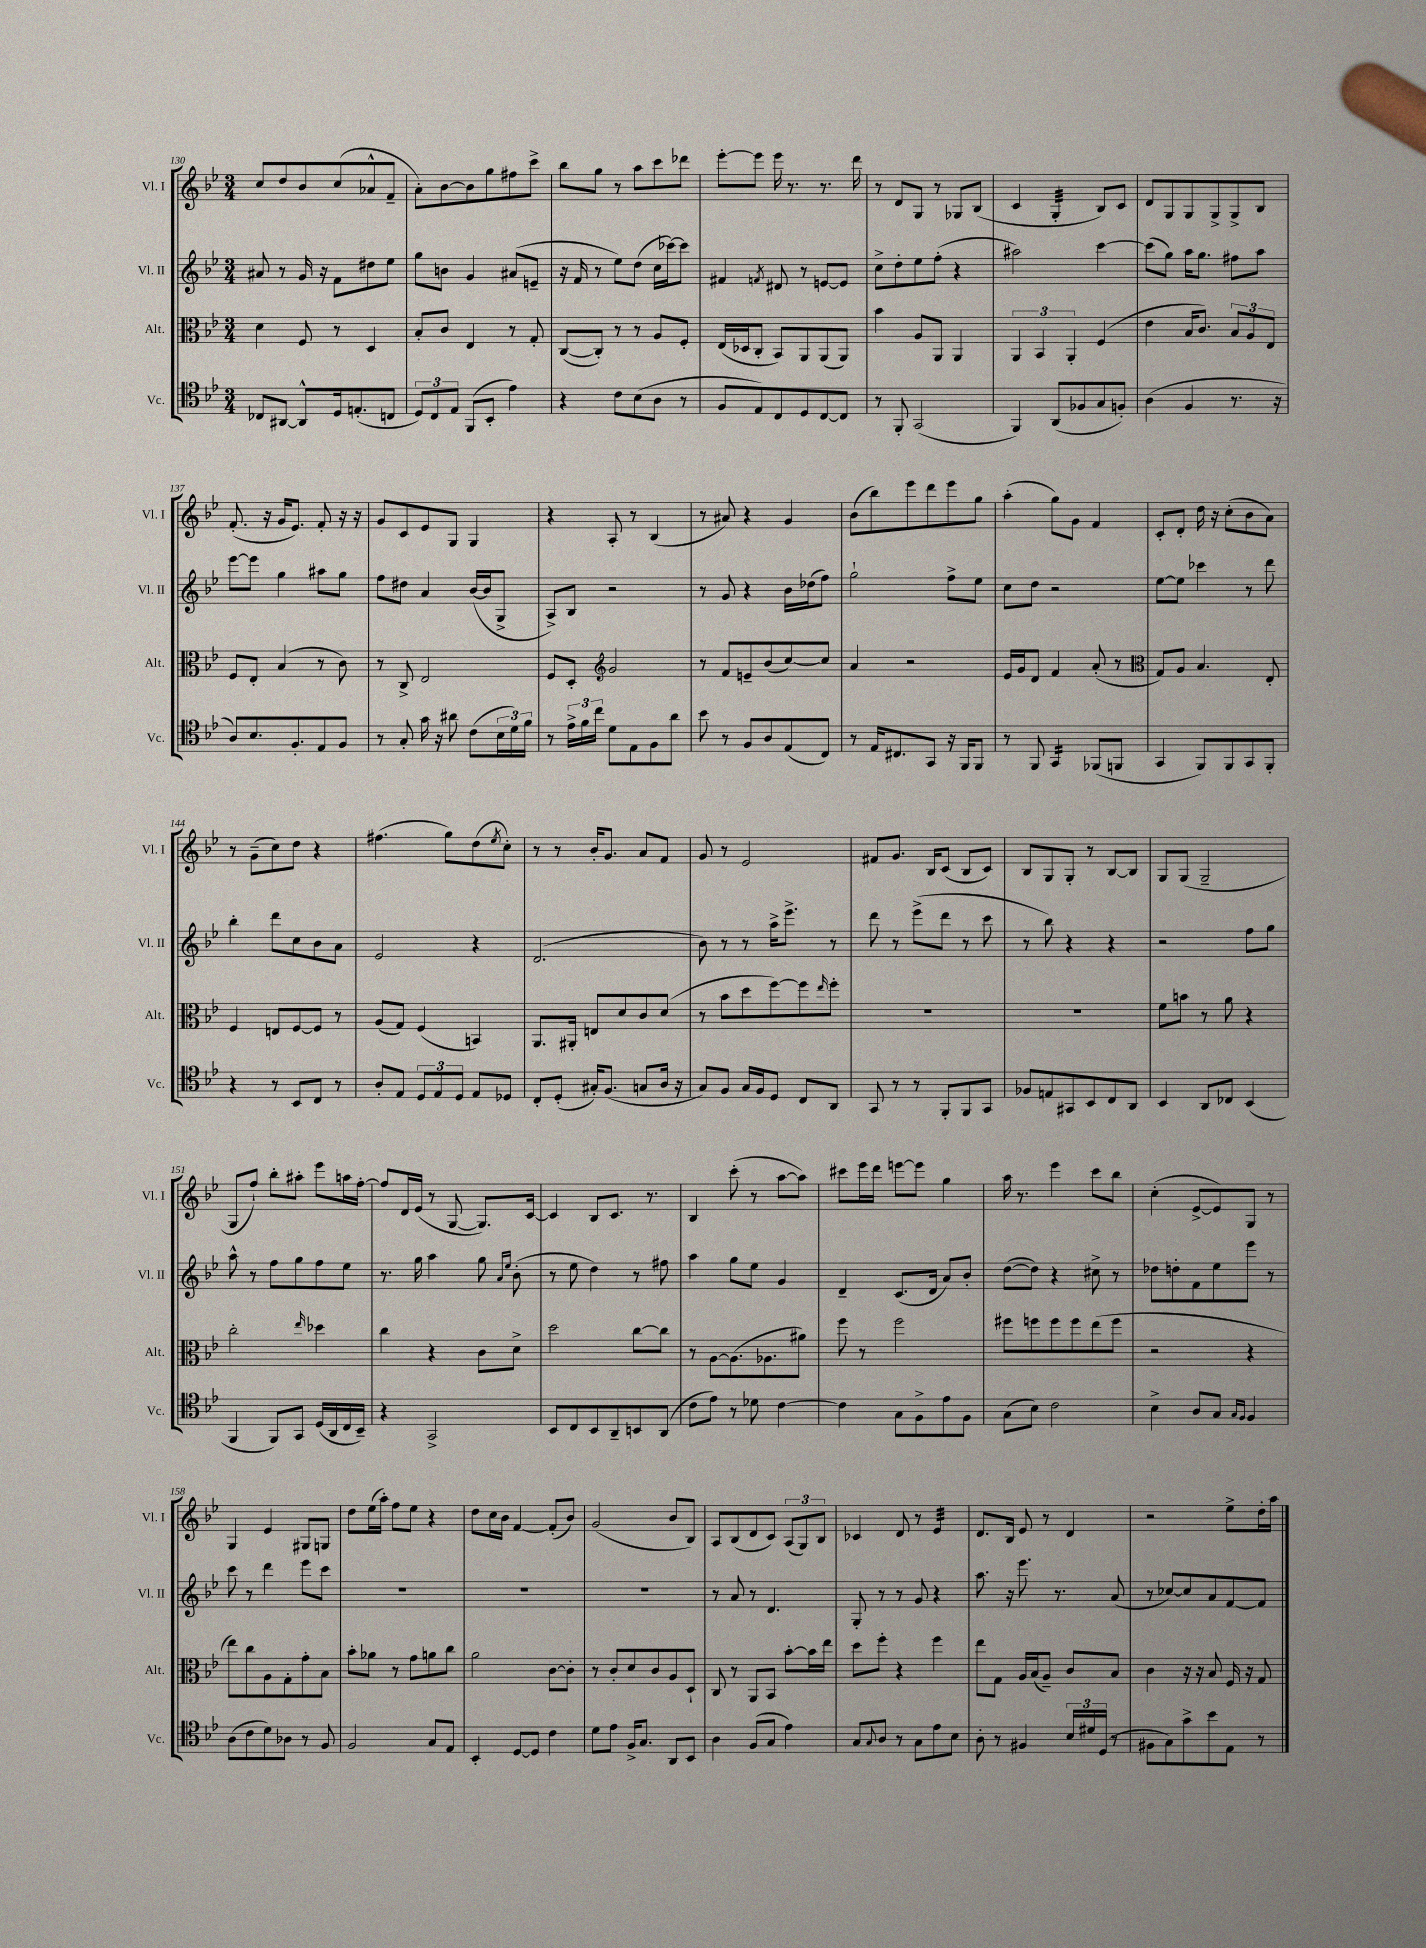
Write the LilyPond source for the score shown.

<<
\new StaffGroup <<
\new Staff = "s0" \with { instrumentName = "Vl. I" shortInstrumentName = "Vl. I" } {
    \clef treble \key bes \major \numericTimeSignature \time 3/4
    c''8 d''8 bes'8 c''8( aes'8-^ f'8-- |
    a'8-.) bes'8~ bes'8 g''8 fis''8 c'''8-> |
    bes''8 g''8 r8 a''8 c'''8 des'''8 |
    ees'''8~-. ees'''8 ees'''16 r8. r8. d'''16 |
    r8 d'8 g8 r8 ges8 bes8( |
    c'4 g4:32-. bes8) c'8 |
    d'8 g8 g8 g8-> g8-> bes8 |
    f'8.-.( r16 g'16 ees'8.) f'8-. r16 r16 |
    g'8 c'8 ees'8 g8 g4 |
    r4 a8-. r8 bes4( |
    r8 ais'8) r4 g'4 |
    bes'8( bes''8) ees'''8 d'''8 ees'''8 g''8 |
    a''4-.( g''8) g'8 f'4 |
    c'8-. d'8-. d''16 r16 c''8-.( bes'8 a'8) |
    r8 g'8--( c''8) d''8 r4 |
    fis''4.( g''8) d''8( \acciaccatura { ees''8 } c''8-.) |
    r8 r8 bes'16-. g'8. a'8 f'8 |
    g'8 r8 ees'2 |
    fis'8 g'8. bes16 c'8( bes8 c'8) |
    bes8 g8 g8-. r8 bes8~ bes8 |
    g8 g8( g2-- |
    g8 f''8-!) bes''8-. ais''8-. ees'''8 a''16 f''16~-. |
    f''8 d'16 ees'16( r8 g8~ g8.) c'16~ |
    c'4 bes8 c'8. r8. |
    bes4 c'''8-.( r8 a''8~ a''8) |
    cis'''8 ees'''16 d'''16 e'''8~ e'''8 g''4 |
    a''16 r8. ees'''4 c'''8 bes''8 |
    c''4-.( ees'8~-> ees'8) g8 r8 |
    g4 ees'4 gis8 g8 |
    d''8 ees''16( a''16-.) f''8 ees''8 r4 |
    d''8 c''16 bes'16 f'4~ f'8-.( bes'8) |
    g'2( bes'8 bes8) |
    a8 bes8( d'8 c'8) \tuplet 3/2 { a8( g8) bes8 } |
    ces'4 d'8 r8 ees'4:32 |
    d'8. bes16 ees'8 r8 d'4 |
    r2 ees''8-> d''16-. a''16 \bar "|." |
}
\new Staff = "s1" \with { instrumentName = "Vl. II" shortInstrumentName = "Vl. II" } {
    \clef treble \key bes \major \numericTimeSignature \time 3/4
    ais'8 r8 g'16 r16 f'8 dis''8 ees''8 |
    g''8 b'8 g'4 ais'8( e'8-- |
    r16 f'16 r8 ees''8) d''8( c''16 ces'''16~) ces'''8 |
    fis'4 \acciaccatura { f'8 } dis'8 r8 e'8~ e'8 |
    c''8-> d''8-. ees''8 f''8-.( r4 |
    ais''2) c'''4~ |
    c'''8( g''8) a''16 g''8. fis''8 a''8 |
    ees'''8~ ees'''8 g''4 ais''8 g''8 |
    f''8 dis''8 a'4 bes'16~( bes'16 g8-> |
    a8->) bes8 r2 |
    r8 g'8 r4 bes'16 des''16( f''8) |
    g''2-! f''8-> ees''8 |
    c''8 d''8 r2 |
    ees''8~ ees''8 ces'''4 r8 d'''8 |
    bes''4-. d'''8 c''8 bes'8 a'8 |
    ees'2 r4 |
    d'2.( |
    bes'8) r8 r8 a''16-> ees'''8.-> r8 |
    d'''8 r8 ees'''8->( d'''8 r8 c'''8 |
    r8 bes''8) r4 r4 |
    r2 f''8 g''8 |
    a''8-^ r8 f''8 g''8 f''8 ees''8 |
    r8. g''16 a''4 g''8 \grace { a'16 ees''16 } bes'8-.( |
    r8 ees''8 d''4) r8 fis''8 |
    a''4 g''8 ees''8 g'4 |
    d'4-- c'8.( d'16 a'8) bes'8-. |
    d''8~( d''8) r4 cis''8-> r8 |
    des''8 d''8-. f'8 ees''8 ees'''8 r8 |
    c'''8 r8 d'''4 ees'''8 c'''8 |
    R2. |
    R2. |
    R2. |
    r8 a'8 r8 d'4. |
    g8-. r8 r8 g'8 r4 |
    a''8. r16 ees'''8. r8. a'8( |
    r8 ces''8~) ces''8 a'8 f'8~ f'8 \bar "|." |
}
\new Staff = "s2" \with { instrumentName = "Alt." shortInstrumentName = "Alt." } {
    \clef alto \key bes \major \numericTimeSignature \time 3/4
    d'4 f8 r8 d4 |
    bes8-. c'8 ees4 r8 g8-. |
    c8~( c8-.) r8 r8 a8 f8-. |
    ees16( des16 c8-. bes,8) a,8 a,8( a,8) |
    bes'4 a8 a,8 a,4 |
    \tuplet 3/2 { a,4 bes,4 a,4-. } f4( |
    ees'4 bes16 c'8.) \tuplet 3/2 { bes8 a8 ees8 } |
    f8 ees8-. bes4( r8 c'8) |
    r8 c8-> ees2 |
    f8 d8-. \clef treble g'2 |
    r8 f'8 e'8-- bes'8( c''8~) c''8 |
    a'4 r2 |
    ees'16 g'16 d'8 f'4 a'8-.( r8 |
    \clef alto g8) a8 bes4. ees8-. |
    f4 e8 f8~ f8 r8 |
    a8( g8) f4( b,4) |
    a,8. ais,16-. e8 d'8 c'8 d'8( |
    r8 bes'8 d''8 f''8~) f''8 \grace { ees''16 } f''8-. |
    R2. |
    R2. |
    f'8 b'8 r8 a'8 r4 |
    c''2-. \grace { ees''16 } des''4 |
    c''4 r4 c'8 d'8-> |
    d''2 c''8~ c''8 |
    r8 a8~ a8.( aes8. ais'8) |
    f''8 r8 f''2 |
    fis''8 f''8 f''8 f''8 ees''8( f''8 |
    r2 r4 |
    ees''8) c''8 a8 g8-. g'8-. bes8 |
    bes'8-. aes'8 r8 g'8 a'8 c''8 |
    a'2 c'8~ c'8-. |
    r8 c'8-. d'8 c'8 a8 d8-! |
    c8 r8 a,8 bes,8 bes'8~-. bes'16 ees''16 |
    d''8 f''8-. r4 f''4 |
    ees''8 g8 a16 bes16( a8--) c'8 bes8 |
    c'4 r16 r16 bes8 f16 r16 g8 \bar "|." |
}
\new Staff = "s3" \with { instrumentName = "Vc." shortInstrumentName = "Vc." } {
    \clef tenor \key bes \major \numericTimeSignature \time 3/4
    ces8 ais,8~ ais,8-^ d16 e8.-.( c8 |
    \tuplet 3/2 { d8) c8 ees8 } f,8( bes,8-. ees'4) |
    r4 c'8 bes8( a8 r8 |
    f8 ees8) c8 d8 c8~ c8 |
    r8 f,8-. g,2( |
    f,4) a,8( fes8 g8 f8-.) |
    a4( f4 r8. r16 |
    a8) bes8. f8.-. ees8 f8 |
    r8 g8-. g'16 r16 ais'8 c'8( \tuplet 3/2 { bes16 d'16) f'16 } |
    r8 \tuplet 3/2 { ees'16-> f'16 c''16 } d'8 ees8 f8 a'8 |
    bes'8 r8 f8 a8 ees8( c8) |
    r8 ees16 cis8. g,8 r16 f,16 f,8 |
    r8 f,8 g,4:16 fes,8( f,8 |
    g,4 f,8) f,8 g,8 f,8-. |
    r4 r8 bes,8 c8 r8 |
    a8-. ees8 \tuplet 3/2 { d8 ees8 d8 } ees8 des8 |
    c8-. d8-.( gis16-.) f8.( g8 a16 r16 |
    g8) f8 g16 f16 d8 c8 a,8 |
    g,8 r8 r8 f,8-. f,8 g,8 |
    fes8 e8 gis,8 bes,8 c8 a,8 |
    bes,4 a,8 ces8 bes,4( |
    f,4 f,8) g,8 d16( a,16 c16 bes,16--) |
    r4 g,2-> |
    bes,8 c8 bes,8 a,8-- b,8 a,8( |
    c'8 ees'8) r8 des'8 c'4~ |
    c'4 g8 f8-> ees'8 f8 |
    g8( bes8) c'2 |
    bes4-> a8 g8 \grace { g16 f16 } f4 |
    a8( c'8 d'8) aes8 r8 f8 |
    f2 g8 ees8 |
    bes,4-. d8~ d8 c'4 |
    d'8 ees'8 f16-> g8. a,8 bes,8 |
    a4 f8( g8 ees'4) |
    g8 \appoggiatura { g8 } a8 r8 g8 ees'8 bes8 |
    a8-. r8 fis4 \tuplet 3/2 { bes16 dis'16 d16( } r8 |
    fis8 g8) g'8-> bes'8 ees8 r8 \bar "|." |
}
>>
>>
\layout { \context { \Score currentBarNumber = #130 } }
